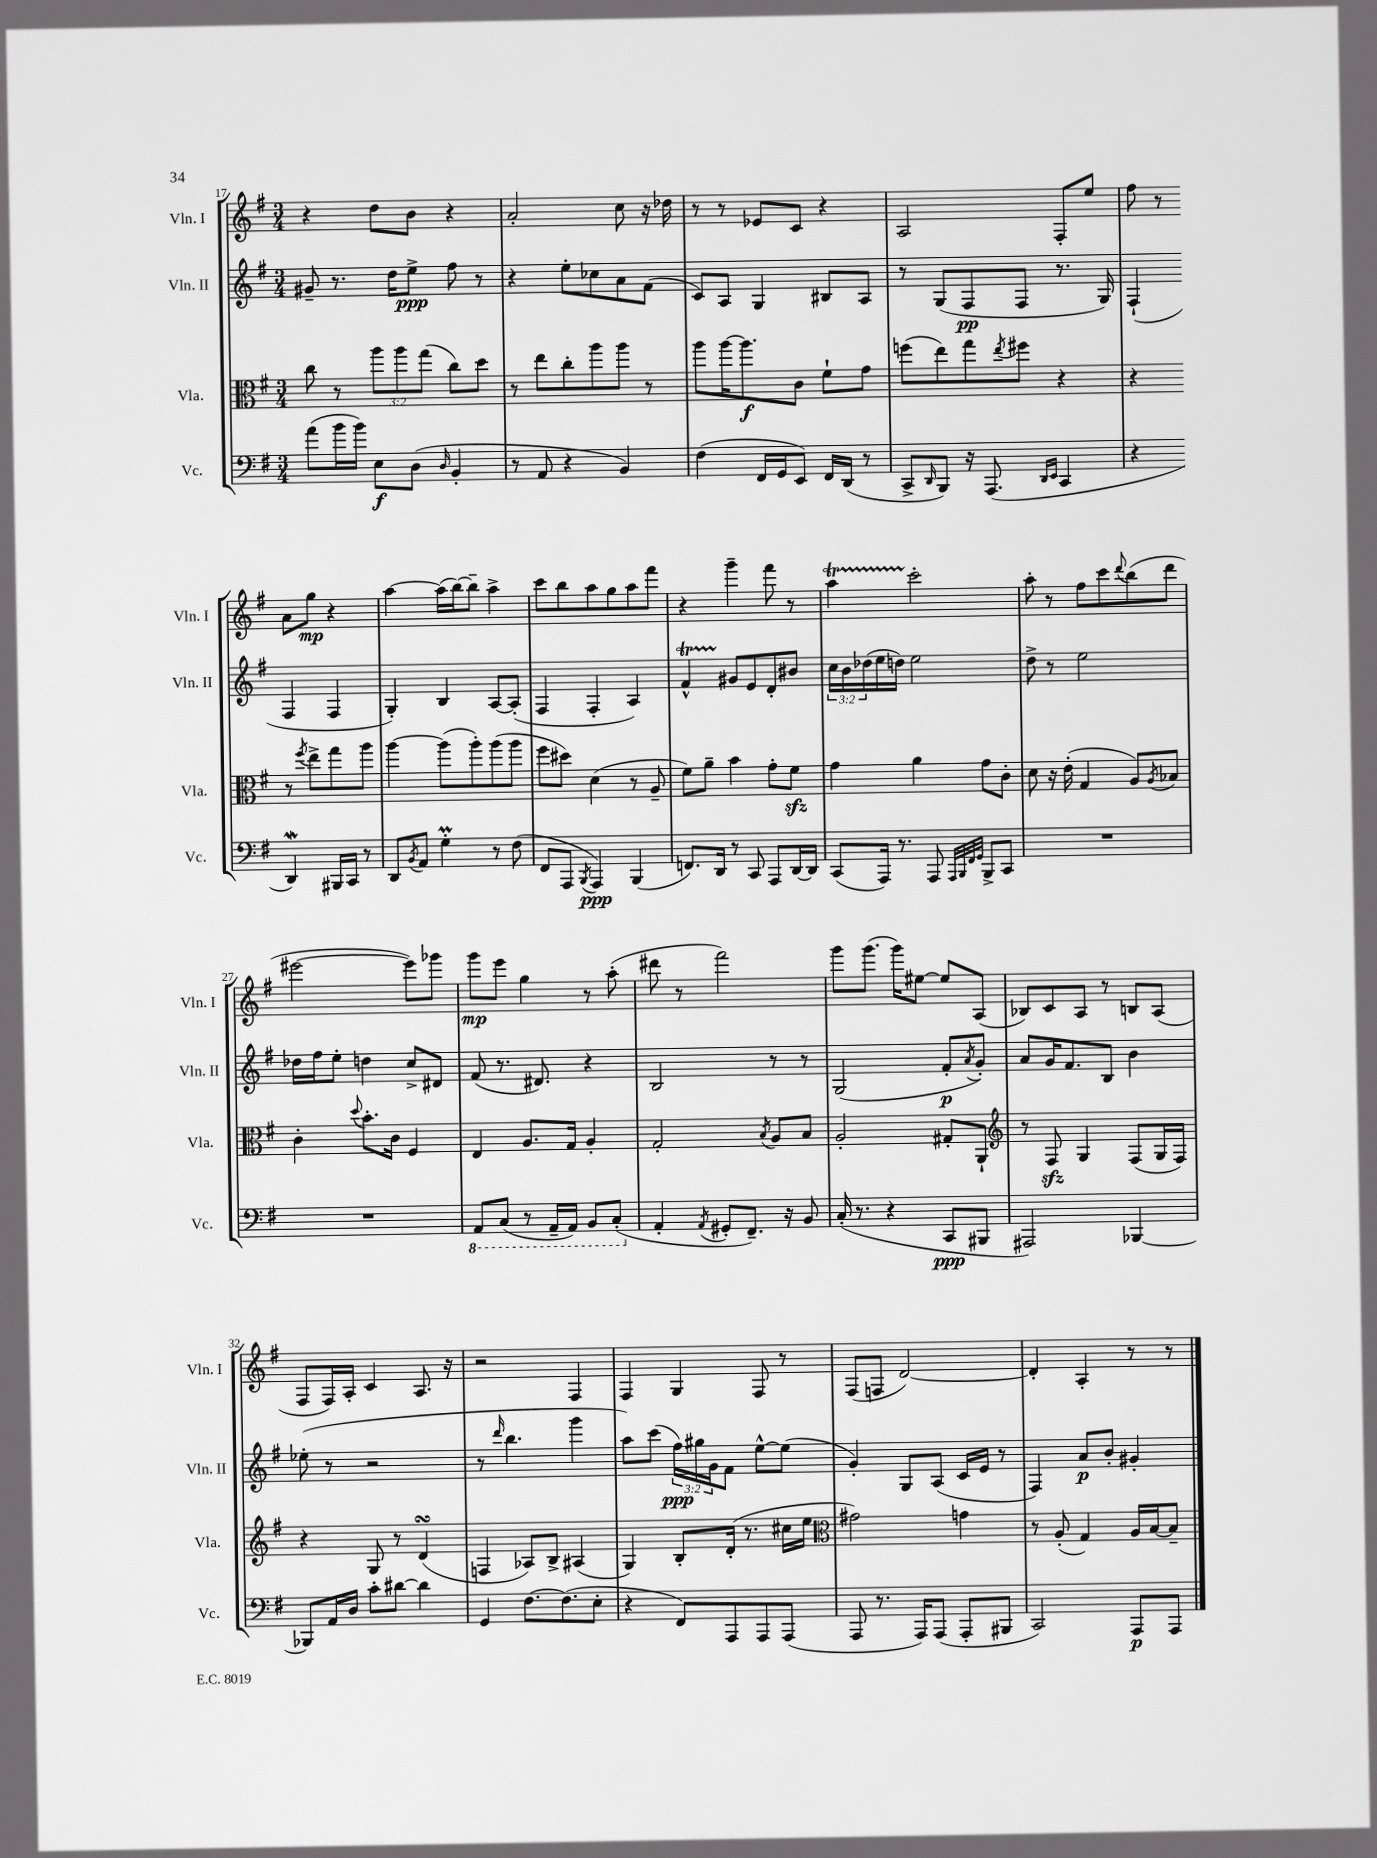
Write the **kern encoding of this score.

**kern	**kern	**kern	**kern
*staff4	*staff3	*staff2	*staff1
*clefF4	*clefC3	*clefG2	*clefG2
*k[f#]	*k[f#]	*k[f#]	*k[f#]
*M3/4	*M3/4	*M3/4	*M3/4
(8a\L	8cc\	8g#~/	4r
16b\L	8r	8.r	.
16b\JJ)	.	.	.
8E\L	12aa\L	.	8dd\L
.	.	16dd\LK	.
.	12aa\	.	.
(8D\J	.	8ee^\J	8b\J
.	(12gg\J	.	.
16qqD/	.	.	.
4BB'/	8cc\L)	8ff#\	4r
.	8dd\J	8r	.
=	=	=	=
8r	8r	4r	2a'/
8AA/	8ee\L	.	.
4r	8cc'\	8ee'\L	.
.	8aa\	8cc-\	.
4BB/)	8aa\J	8a\	8cc\
.	8r	(8f#\J	16r
.	.	.	16dd-\
=	=	=	=
(4F#\	8aa\L	8c/L)	8r
.	[16aa\K	8A/J	8r
.	8.aa\]	.	.
16FF#/LL	.	4G/	8e-/L
16GG/J	.	.	.
8EE/J)	8c\J	.	8c/J
16FF#/LL	8f#`\L	8B#/L	4r
(16DD/JJ	.	.	.
8r	8g\J	8A/J	.
=	=	=	=
8CC^/L	(8ff\L	8r	2A/
16qqDD/	.	.	.
8BBB/J)	8ee\)	(8G/L	.
16r	8gg\	8F#/	.
(8.AAA/	.	.	.
.	8qee/	.	.
.	8ff#\J	8F#/J	.
16qqDD/LL	.	.	.
16qqEE/JJ	.	.	.
4CC/	4r	8.r	8F#'/L
.	.	.	8ee/J
.	.	16G/)	.
=	=	=	=
4r	4r	(4F#`/	8ff#\
.	.	.	8r
4DD/)	8r	4F#/	8a\L
.	8qff#/	.	.
.	8ee^\L	.	8gg\J
16BBB#/LL	8gg\	4F#/	4r
16CC/JJ	.	.	.
8r	8aa\J	.	.
=	=	=	=
8DD/L	[4aa\	4G'/)	[4aa\
8qBB/	.	.	.
8AA/J	.	.	.
4G'\	(8aa\]L	4B/	(16aa\]LL
.	.	.	[16bb\J)
.	8aa'\)	.	8bb~\]J
8r	(8aa\	[8A/L	4aa^\
(8F#\	8aa\J	(8A'/]J	.
=	=	=	=
8FF#/L	8ff#\L	4F#/	8ccc\L
8AAA/J	8dd#\J)	.	8bb\
8qBBB/	.	.	.
4AAA/)	(4d\	4F#'/	8aa\
.	.	.	8gg\
(4BBB/	8r	4A/)	8aa\
.	8A~/	.	8fff#\J
=	=	=	=
8.FF/L)	8f#\L)	4f#^^/	4r
.	8a~\J	.	.
16DD/Jk	.	.	.
8r	4b\	8g#/L	4ggg~\
8CC/	.	8e/	.
8AAA/L	8g'\L	8d'/	8fff#\
[16DD/L	8f#\J	8b#/J	8r
16DD/]JJ	.	.	.
=	=	=	=
(8CC/L	4g\	24cc\LL	4aa\
.	.	24b\	.
.	.	(24dd-\	.
16AAA/Jk)	.	16ee\	.
8.r	.	16dd\JJ)	.
.	4a\	2ee\	2ccc'\
8AAA/	.	.	.
32qqAAA/LLL	.	.	.
32qqBBB/	.	.	.
32qqFF#/	.	.	.
32qqGG/JJJ	.	.	.
8BBB^/L	8g\L	.	.
8CC/J	8c'\J	.	.
=	=	=	=
2.r	8d\	8dd^\	8aa'\
.	16r	8r	8r
.	(16e'\	.	.
.	4G/	2ee\	8ff#\L
.	.	.	8ccc\
.	.	.	8qqddd/
.	8A/L)	.	(8bb\
.	8qA/	.	.
.	8B-/J	.	8ddd\J
=	=	=	=
2.r	4c'\	16dd-\LL	[2eee#\
.	.	16ff#\J	.
.	.	8ee'\J	.
.	8qqdd/	.	.
.	8.b'\L	4dd\	.
.	16c\Jk	.	.
.	4F#/	8cc^/L	8eee#\]L)
.	.	8d#/J	8ggg-\J
=	=	=	=
8AAA/L	4E/	(8f#/	8ggg\L
(8CC/J	.	8.r	8eee\J
8r	8.A/L	.	4gg\
.	.	8.d#/)	.
16AAA~/LL	.	.	.
16AAA/JJ)	16G/Jk	.	.
8BBB/L	4A'/	4r	8r
(8CC'/J	.	.	(8aa'\
=	=	=	=
4AA'/	2G'/	2B/	8ddd#\
.	.	.	8r
8qAA/	.	.	.
8GG#'/L	.	.	2fff#\)
8.FF#~/J)	.	.	.
.	8qB/	.	.
.	8A/L	8r	.
16r	.	.	.
8BB/	8B/J	8r	.
=	=	=	=
(16C'/	2A'/	(2G/	8ggg\L
8.r	.	.	.
.	.	.	(8.ggg\J
4r	.	.	.
.	.	.	16ggg\LK)
.	.	.	[8ee#\J
8CC/L	8G#'/L	8f#'/L	8ee#/]L
.	.	8qa/	.
8BBB#/J	8AA`/J	8g'/J)	(8A/J
=	=	=	=
*	*clefG2	*	*
2AAA#/)	8r	8a/L	8B-/L)
.	8F#/	16g/K	8c/
.	.	8.f#/	.
.	4G/	.	8A/J
.	.	8B/J	8r
[4BBB-/	(8F#/L	4b\	8B/L
.	16G/L	.	(8A/J
.	16F#/JJ)	.	.
=	=	=	=
8BBB-/]L	4r	(8ee-'\	8F#/L
16AA/L	.	8r	16F#/L)
16D/JJ	.	.	16A'/JJ
8c'\L	8G/	2r	4c/
[8d#\J	8r	.	.
4d#\]	(4d/	.	8.A/
.	.	.	16r
=	=	=	=
4GG/	4F/	8r	2r
.	.	16qqddd/	.
.	.	4.bb\	.
[8.F#\L	8A-/L)	.	.
.	8B^/J	.	.
(8.F#\]	.	.	.
.	(4A#/	4ggg\	4F#/
8E'\J	.	.	.
=	=	=	=
4r	4G/)	8aa\L)	4F#/
.	.	(8ccc\J	.
8FF#/L)	8B'/L	24ff#\LL)	4G/
.	.	24gg#\	.
.	.	24g\J	.
8AAA/	(16d'/Jk	8f#\J	.
.	8.r	.	.
8AAA/	.	[8ee^^\L	8F#/
(8AAA/J	16cc#\LL	(8ee\]J	8r
.	16ee\JJ	.	.
=	=	=	=
*	*clefC3	*	*
8AAA/	2g#\)	4g'/)	(8F#/L
8.r	.	.	8F/J
.	.	8G/L	[2d/)
16AAA/LK)	.	.	.
(8AAA/J	.	(8A/J	.
8AAA'/L	4g\	16c/LL	.
.	.	16e/JJ	.
8BBB#/J	.	8r	.
=	=	=	=
2CC/)	8r	4F#/)	4d'/]
.	(8A'/	.	.
.	4G/)	8a/L	4A'/
.	.	8b'/J	.
8AAA/L	16A/LL	4g#'/	8r
.	[16B/J	.	.
8AAA/J	8B~/]J	.	8r
==	==	==	==
*-	*-	*-	*-
